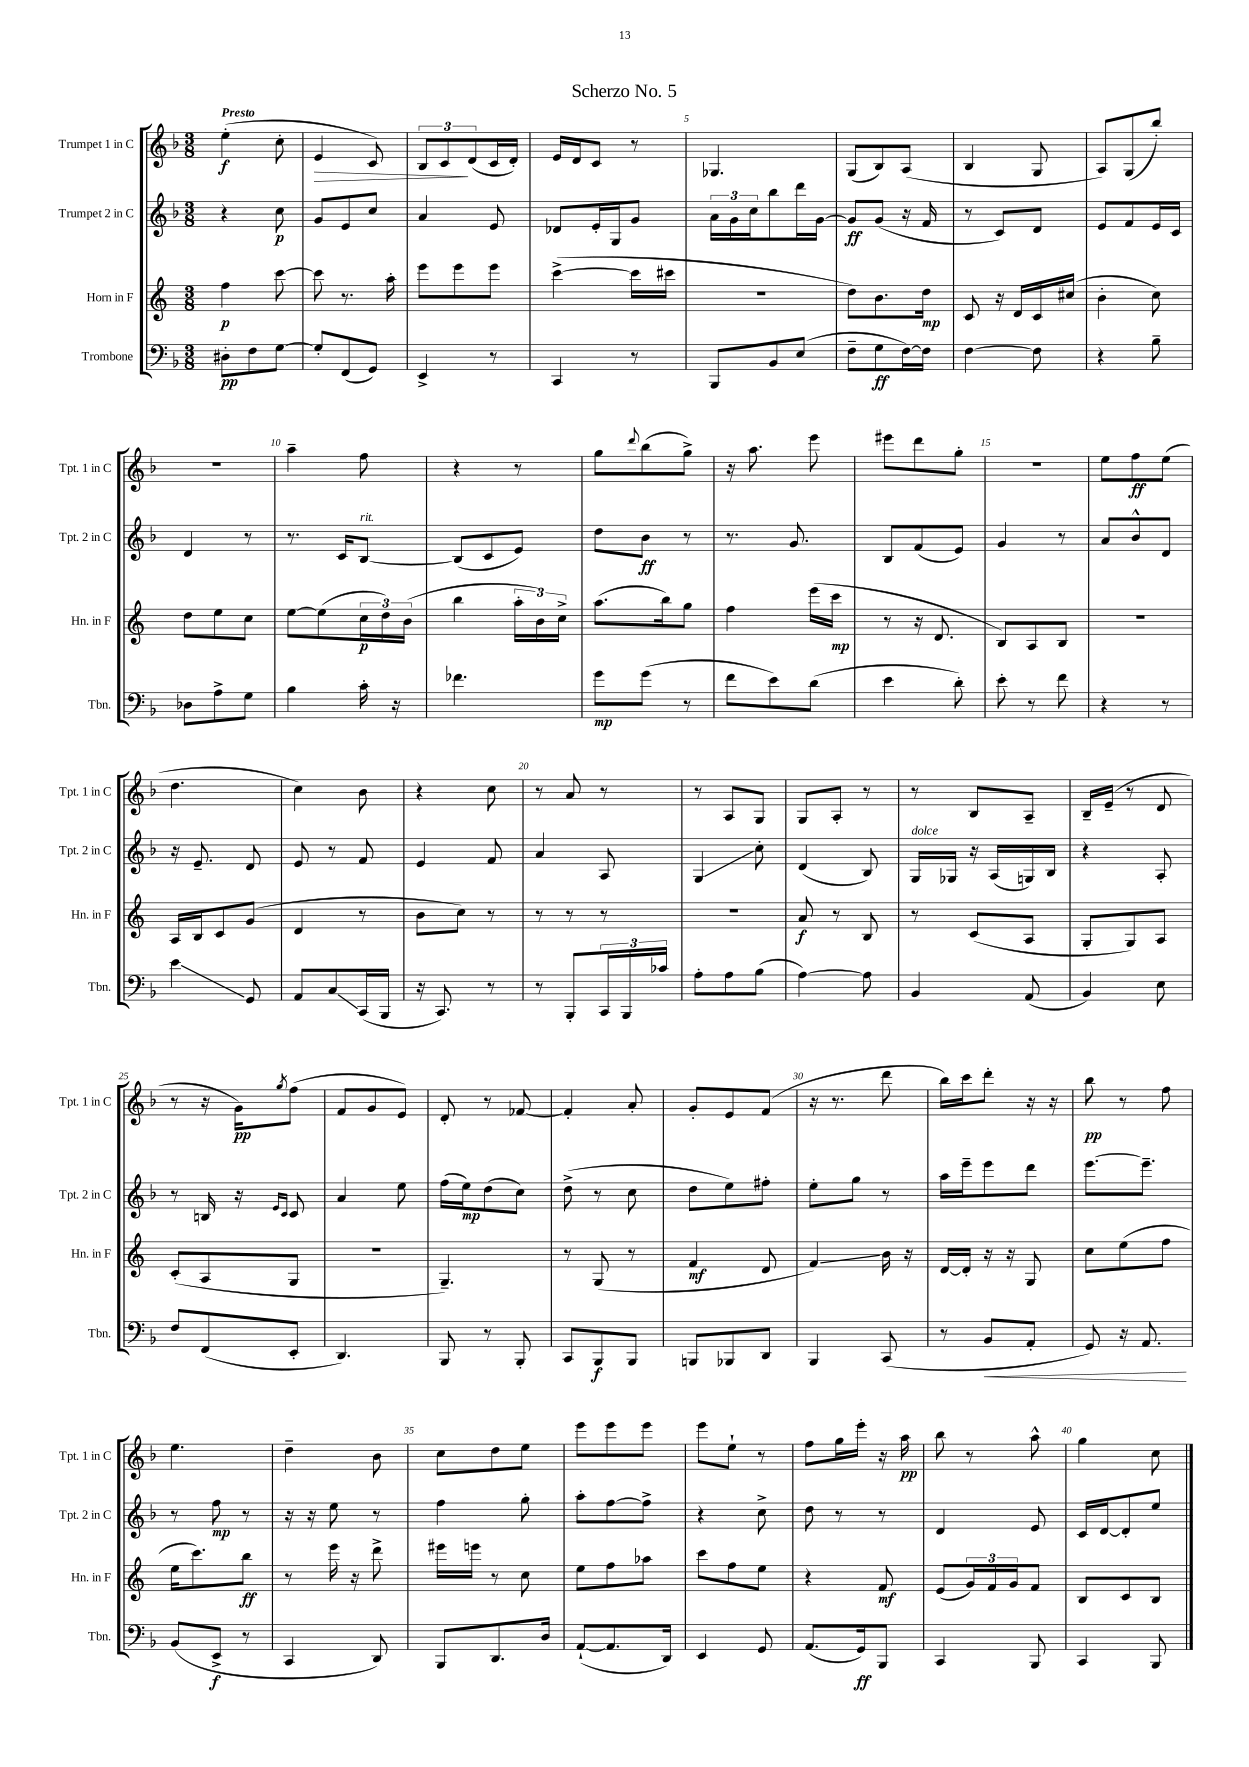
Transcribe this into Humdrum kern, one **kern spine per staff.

**kern	**kern	**kern	**kern
*staff4	*staff3	*staff2	*staff1
*clefF4	*clefG2	*clefG2	*clefG2
*k[b-]	*k[]	*k[b-]	*k[b-]
*M3/8	*M3/8	*M3/8	*M3/8
8D#'	4ff	4r	(4ee'
8F	.	.	.
[8G	[8ccc	8cc	8cc'
=	=	=	=
8G']	8ccc]	8g	4e
(8FF	8.r	8e	.
8GG)	.	8cc	8c)
.	16aa'	.	.
=	=	=	=
4EE^	8eee	4a	12B-
.	.	.	12c
.	8eee	.	.
.	.	.	(12d
8r	8eee	8e	16c
.	.	.	16d')
=	=	=	=
4CC	([4ccc^	8d-	16e
.	.	.	16d
.	.	16e'	8c
.	.	16G	.
8r	16ccc]	8g	8r
.	16ccc#	.	.
=	=	=	=
8BBB-	4.r	24a	4.G-
.	.	24g	.
.	.	24cc	.
8BB-	.	8bb-	.
(8E	.	16ddd	.
.	.	[16g	.
=	=	=	=
8F~	8dd)	8g]	(8G
8G	8.b	(8g	8B-)
[16F)	.	16r	(8A
16F]	16dd	16f	.
=	=	=	=
[4F	8c	8r	4B-
.	16r	8c)	.
.	16d	.	.
8F]	16c	8d	8G
.	(16cc#	.	.
=	=	=	=
4r	4b'	8e	8A)
.	.	8f	(8G
8B-~	8cc)	16e	8bb-')
.	.	16c	.
=	=	=	=
8D-	8dd	4d	4.r
8A^	8ee	.	.
8G	8cc	8r	.
=	=	=	=
4B-	[8ee	8.r	4aa~
.	(8ee]	.	.
.	.	16c	.
16c'	24cc	[8B-	8ff
.	24dd)	.	.
16r	.	.	.
.	(24b	.	.
=	=	=	=
4.f-	4bb	(8B-]	4r
.	.	8c	.
.	24aa'	8e)	8r
.	24b)	.	.
.	24cc^	.	.
=	=	=	=
8g	(8.aa	8dd	8gg
.	.	.	8qqddd
(8g	.	8b-	(8bb-
.	16bb)	.	.
8r	8gg	8r	8gg^)
=	=	=	=
8f	4ff	8.r	16r
.	.	.	8.aa
8e)	.	.	.
.	.	8.g	.
(8d	(16eee	.	8eee
.	16ccc	.	.
=	=	=	=
4e	8r	8B-	8eee#
.	16r	(8f	8ddd
.	8.d	.	.
8d')	.	8e)	8gg'
=	=	=	=
8e'	8B)	4g	4.r
8r	8A	.	.
8f	8B	8r	.
=	=	=	=
4r	4.r	8a	8ee
.	.	8b-^^	8ff
8r	.	8d	(8ee
=	=	=	=
4e	16A	16r	4.dd
.	16B	8.e~	.
.	8c	.	.
8GG	(8g	8d	.
=	=	=	=
8AA	4d	8e	4cc)
8C	.	8r	.
(16CC	8r	8f	8b-
16BBB-	.	.	.
=	=	=	=
16r	8b	4e	4r
8.CC)	.	.	.
.	8cc)	.	.
8r	8r	8f	8cc
=	=	=	=
8r	8r	4a	8r
8BBB-'	8r	.	8a
24CC	8r	8A	8r
24BBB-	.	.	.
24c-	.	.	.
=	=	=	=
8A'	4.r	4G	8r
8A	.	.	8A
(8B-	.	8cc'	8G
=	=	=	=
[4A)	8a	(4d	8G
.	8r	.	8A'
8A]	8B	8B-)	8r
=	=	=	=
4BB-	8r	16G	8r
.	.	16G-	.
.	(8c	16r	8B-
.	.	(16A	.
(8AA	8A	16G)	8A~
.	.	16B-	.
=	=	=	=
4BB-)	8G'	4r	16B-~
.	.	.	(16e~
.	8G)	.	8r
8E	8A	8A'	8d
=	=	=	=
8F	(8c'	8r	8r
(8FF	8A	16B	16r
.	.	16r	16g)
.	.	16qqe	.
.	.	16qqc	8qgg
8EE'	8G	8c	(8ff
=	=	=	=
4.DD)	4.r	4a	8f
.	.	.	8g
.	.	8ee	8e)
=	=	=	=
8BBB-	4.G~)	(16ff	8d'
.	.	16ee)	.
8r	.	(8dd	8r
8BBB-'	.	8cc)	[8f-
=	=	=	=
8CC	8r	(8dd^	4f-']
8BBB-	(8G	8r	.
8BBB-	8r	8cc	8a'
=	=	=	=
8BBB	4f	8dd	8g'
8BBB-	.	8ee)	8e
8DD	8d	8ff#'	(8f
=	=	=	=
4BBB-	4f)	8ee'	16r
.	.	.	8.r
.	.	8gg	.
(8CC	16b	8r	8ddd
.	16r	.	.
=	=	=	=
8r	[16d	16aa	16bb-)
.	16d']	16eee~	16ccc
8BB-	16r	8eee	8ddd'
.	16r	.	.
8AA'	8G	8ddd	16r
.	.	.	16r
=	=	=	=
8GG)	8cc	[8.eee	8bb-
16r	(8ee	.	8r
8.AA	.	8.eee~]	.
.	8ff	.	8ff
=	=	=	=
(8BB-	16ee	8r	4.ee
.	8.ccc)	.	.
8EE^	.	8ff	.
8r	8bb	8r	.
=	=	=	=
4CC	8r	16r	4dd~
.	.	16r	.
.	16eee	8ee	.
.	16r	.	.
8DD)	8ddd^	8r	8b-
=	=	=	=
8BBB-	16eee#	4ff	8cc
.	16eee	.	.
8.DD	8r	.	8dd
.	8cc	8gg'	8ee
16D	.	.	.
=	=	=	=
([8AA`	8ee	8aa'	8eee
8.AA]	8ff	[8ff	8eee
.	8aa-	8ff^]	8eee
16DD)	.	.	.
=	=	=	=
4EE	8ccc	4r	8eee
.	8ff	.	8ee`
8GG	8ee	8cc^	8r
=	=	=	=
(8.AA	4r	8dd	8ff
.	.	8r	16gg
16GG)	.	.	16eee'
8BBB-	8f	8r	16r
.	.	.	16aa
=	=	=	=
4CC	(8e	4d	8bb-
.	24g)	.	8r
.	24f	.	.
.	24g	.	.
8BBB-	8f	8e	8aa^^
=	=	=	=
4CC	8B	16c	4gg
.	.	[16d	.
.	8c	8d']	.
8BBB-	8B	8ee	8cc
==	==	==	==
*-	*-	*-	*-
